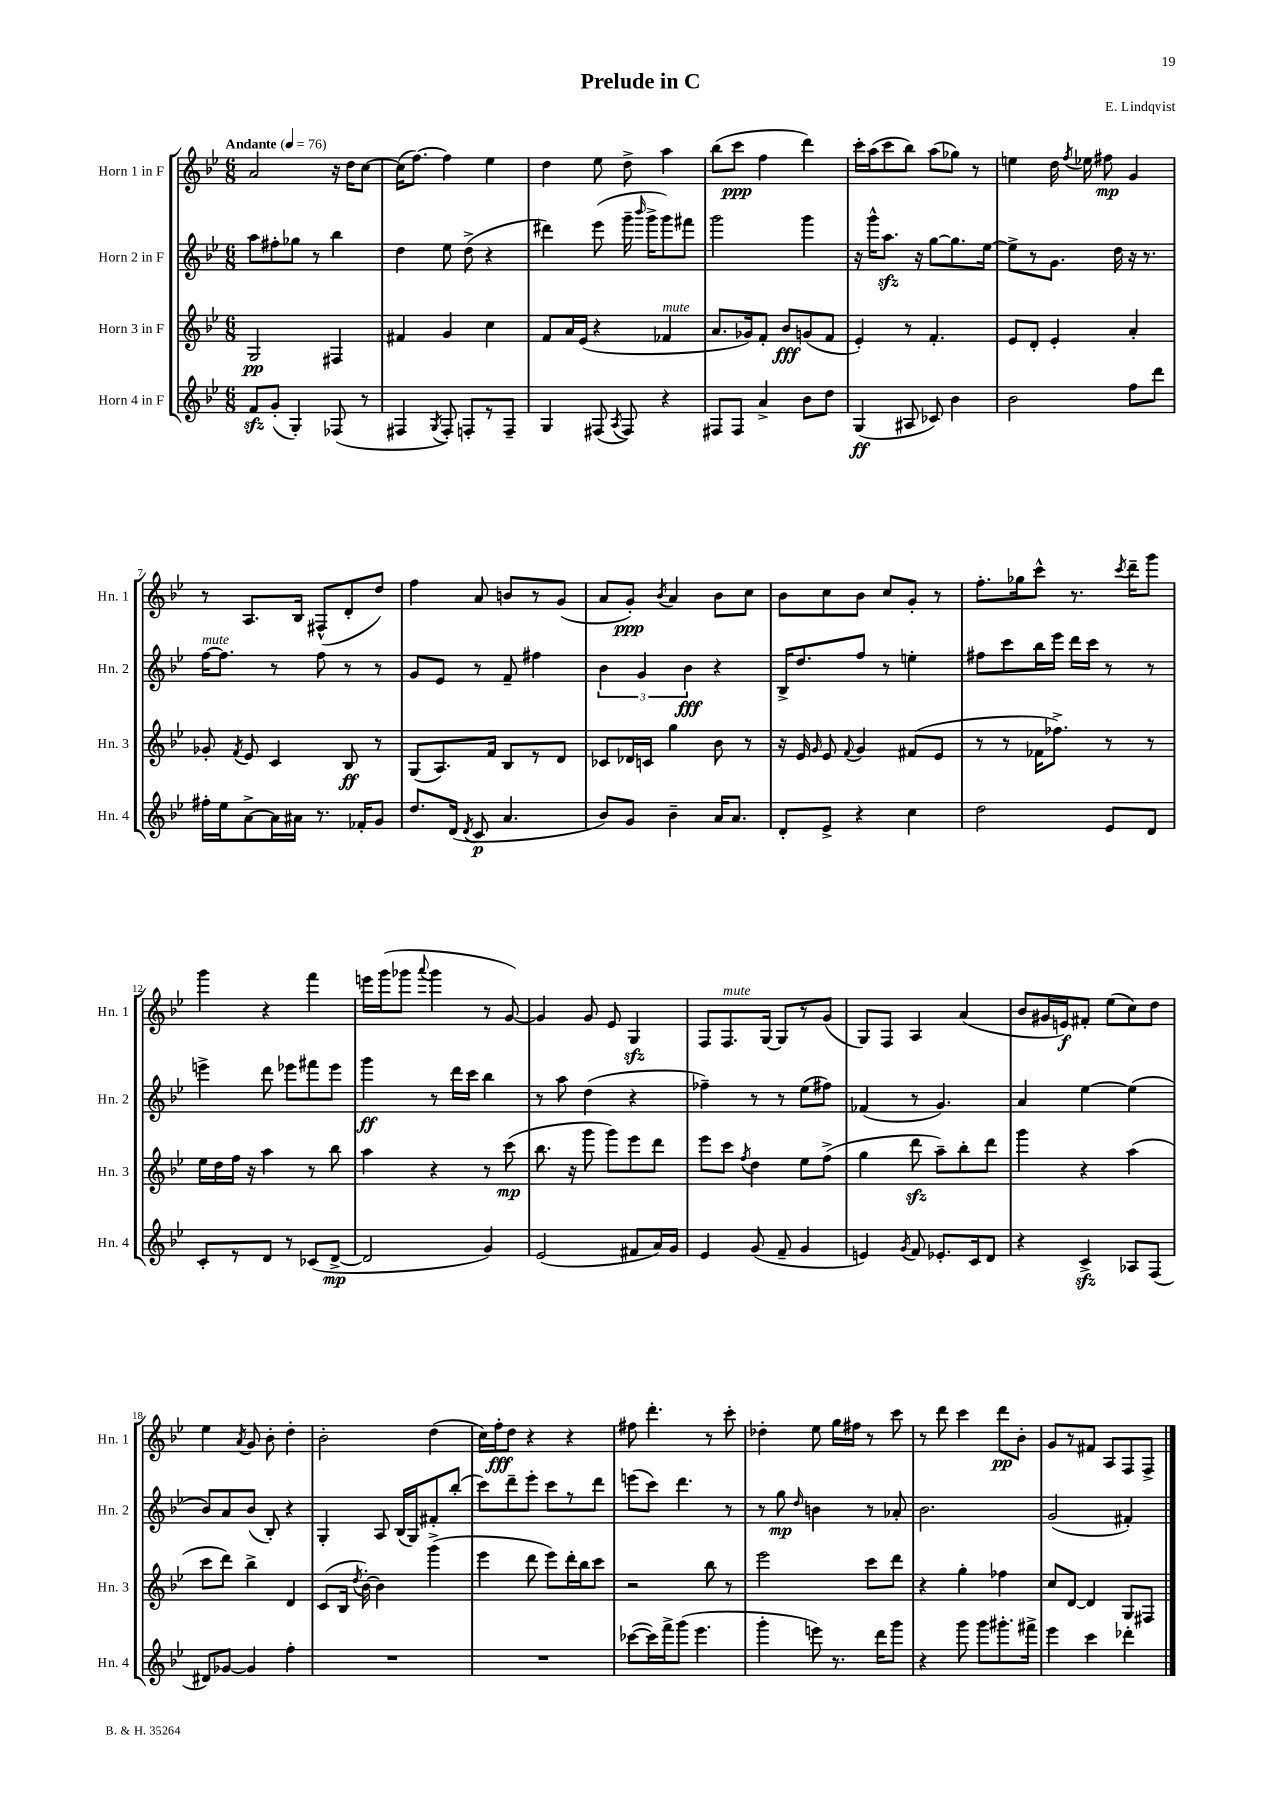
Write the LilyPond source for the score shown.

\header { title = "Prelude in C" composer = "E. Lindqvist" }
<<
\new StaffGroup <<
\new Staff = "s0" \with { instrumentName = "Horn 1 in F" shortInstrumentName = "Hn. 1" } {
    \clef treble \key bes \major \numericTimeSignature \time 6/8 \tempo "Andante" 4 = 76
    \autoBeamOff a'2 r16 d''16[ c''8]~ |
    c''16[( f''8.]~) f''4 ees''4 |
    d''4 ees''8 d''8-> a''4 |
    bes''8[( c'''8]\ppp f''4 d'''4) |
    c'''16[-. a''16( c'''8 bes''8]) a''8[( ges''8]) r8 |
    e''4 d''16 \acciaccatura { f''8 } ees''16 fis''8\mp g'4 |
    r8 a8.[ bes16] fis8[-^( d'8-. d''8]) |
    f''4 a'8 b'8[ r8 g'8]( |
    a'8[ g'8]-.\ppp) \acciaccatura { bes'8 } a'4 bes'8[ c''8] |
    bes'8[ c''8 bes'8] c''8[ g'8]-. r8 |
    f''8.[-. ges''16 c'''8]-^ r8. \acciaccatura { c'''8 } d'''16[-- g'''8] |
    g'''4 r4 f'''4 |
    e'''16[ g'''16( ges'''8] \appoggiatura { a'''8 } ges'''4 r8 g'8~) |
    g'4 g'8 ees'8 g4\sfz |
    f8[ f8.^\markup { \italic "mute" } g16]~ g8[ r8 g'8]( |
    g8[) f8] a4 a'4( |
    bes'8[ gis'16 e'16\f) fis'8]-. ees''8[( c''8) d''8] |
    ees''4 \acciaccatura { a'8 } g'8 bes'8-. d''4-. |
    bes'2-. d''4( |
    c''16[) f''16-.\fff d''8] r4 r4 |
    fis''8 d'''4.-. r8 c'''8-. |
    des''4-. ees''8 g''16[ fis''16] r8 c'''8 |
    r8 d'''8 c'''4 d'''8[\pp bes'8]-. |
    g'8[ r8 fis'8] a8[ f8 f8]-> \bar "|." |
}
\new Staff = "s1" \with { instrumentName = "Horn 2 in F" shortInstrumentName = "Hn. 2" } {
    \clef treble \key bes \major \numericTimeSignature \time 6/8
    \autoBeamOff a''8[ fis''8-. ges''8] r8 bes''4 |
    d''4 ees''8 d''8->( r4 |
    dis'''4) ees'''8( g'''16-- \grace { bes'''16 } g'''16[-> g'''8) fis'''8] |
    g'''2 g'''4 |
    r16 g'''16[-^ a''8.]\sfz r16 g''8[~ g''8. ees''16]~ |
    ees''8[-> r8 g'8.] d''16 r16 r8. |
    f''16[~^\markup { \italic "mute" } f''8.] r8 f''8 r8 r8 |
    g'8[ ees'8] r8 f'8-- fis''4 |
    \tuplet 3/2 { bes'4 g'4 bes'4\fff } r4 |
    bes16[-> d''8. f''8] r8 e''4-. |
    fis''8[ c'''8 bes''16 ees'''16] d'''16[ c'''16] r8 r8 |
    e'''4-> d'''8 ees'''8[ fis'''8 ees'''8] |
    g'''4\ff r8 d'''16[ c'''16] bes''4 |
    r8 a''8 d''4( r4 |
    fes''4--) r8 r8 ees''8[( fis''8]) |
    fes'4( r8 g'4.) |
    a'4 ees''4~ ees''4( |
    bes'8[) a'8 bes'8]( bes8-.) r4 |
    g4-. a8 bes16[( g16) fis'8-. bes''8]-.( |
    c'''8[) d'''8-- ees'''8]-. c'''8[ r8 d'''8] |
    e'''8[( c'''8]) d'''4. r8 |
    r8 g''8\mp \grace { d''16 } b'4 r8 aes'8-. |
    bes'2. |
    g'2( fis'4-.) \bar "|." |
}
\new Staff = "s2" \with { instrumentName = "Horn 3 in F" shortInstrumentName = "Hn. 3" } {
    \clef treble \key bes \major \numericTimeSignature \time 6/8
    \autoBeamOff g2\pp fis4 |
    fis'4 g'4 c''4 |
    f'8[ a'16 ees'16]( r4 fes'4^\markup { \italic "mute" } |
    a'8.[ ges'16) f'8]-. bes'8[\fff g'8( f'8] |
    ees'4-.) r8 f'4.-. |
    ees'8[ d'8]-. ees'4-. a'4-. |
    ges'8-. \acciaccatura { f'8 } ees'8 c'4 bes8\ff r8 |
    g8[( a8.) f'16] bes8[ r8 d'8] |
    ces'8[ des'16 c'16] g''4 bes'8 r8 |
    r16 ees'16 \grace { g'16 } ees'8 \appoggiatura { f'8 } g'4 fis'8[( ees'8] |
    r8 r8 fes'16[ fes''8.]->) r8 r8 |
    ees''16[ d''16 f''16] r16 a''4 r8 bes''8 |
    a''4 r4 r8 c'''8\mp( |
    bes''8. r16 g'''8 g'''8[) ees'''8 d'''8] |
    ees'''8[ c'''8] \acciaccatura { f''8 } d''4 ees''8[ f''8]->( |
    g''4 d'''8\sfz a''8[--) bes''8-. d'''8] |
    g'''4 r4 a''4( |
    c'''8[ d'''8]) bes''4-> d'4 |
    c'8[( bes16] \acciaccatura { d''8 } bes'16~-.) bes'4 g'''4->( |
    ees'''4 d'''8 ees'''8[) d'''16-. bes''16 c'''8] |
    r2 bes''8 r8 |
    ees'''2 c'''8[ d'''8] |
    r4 g''4-. fes''4 |
    c''8[ d'8]~ d'4 g8[ fis8] \bar "|." |
}
\new Staff = "s3" \with { instrumentName = "Horn 4 in F" shortInstrumentName = "Hn. 4" } {
    \clef treble \key bes \major \numericTimeSignature \time 6/8
    \autoBeamOff f'8[\sfz g'8]-.( g4-.) fes8( r8 |
    fis4 \acciaccatura { g8 } fis8-.) f8[-. r8 f8]-- |
    g4 fis8( \acciaccatura { a8 } fis8) r4 |
    fis8[ fis8] a'4-> bes'8[ d''8] |
    g4\ff( ais8 ces'8) bes'4 |
    bes'2 f''8[ d'''8] |
    fis''16[-. ees''16 a'8~-> a'16 ais'16] r8. fes'16[-. g'8] |
    d''8.[ d'16]( \acciaccatura { d'8 } c'8\p a'4. |
    bes'8[) g'8] bes'4-- a'16[ a'8.] |
    d'8[-. ees'8]-> r4 c''4 |
    d''2 ees'8[ d'8] |
    c'8[-. r8 d'8] r8 ces'8[( d'8]~->\mp |
    d'2 g'4) |
    ees'2( fis'8[ a'16) g'16] |
    ees'4 g'8( f'8-- g'4 |
    e'4) \acciaccatura { g'8 } f'8 ees'8.[-. c'16 d'8] |
    r4 c'4->\sfz aes8[ f8]( |
    dis'8[) ges'8]~ ges'4 f''4-. |
    R2. |
    R2. |
    ces'''8[~( ces'''16) f'''16-> g'''8]( ees'''4. |
    g'''4-. e'''8) r8. d'''16[ g'''8] |
    r4 g'''8 g'''8[ gis'''8.-. fis'''16]-> |
    ees'''4 c'''4 des'''4-. \bar "|." |
}
>>
>>
